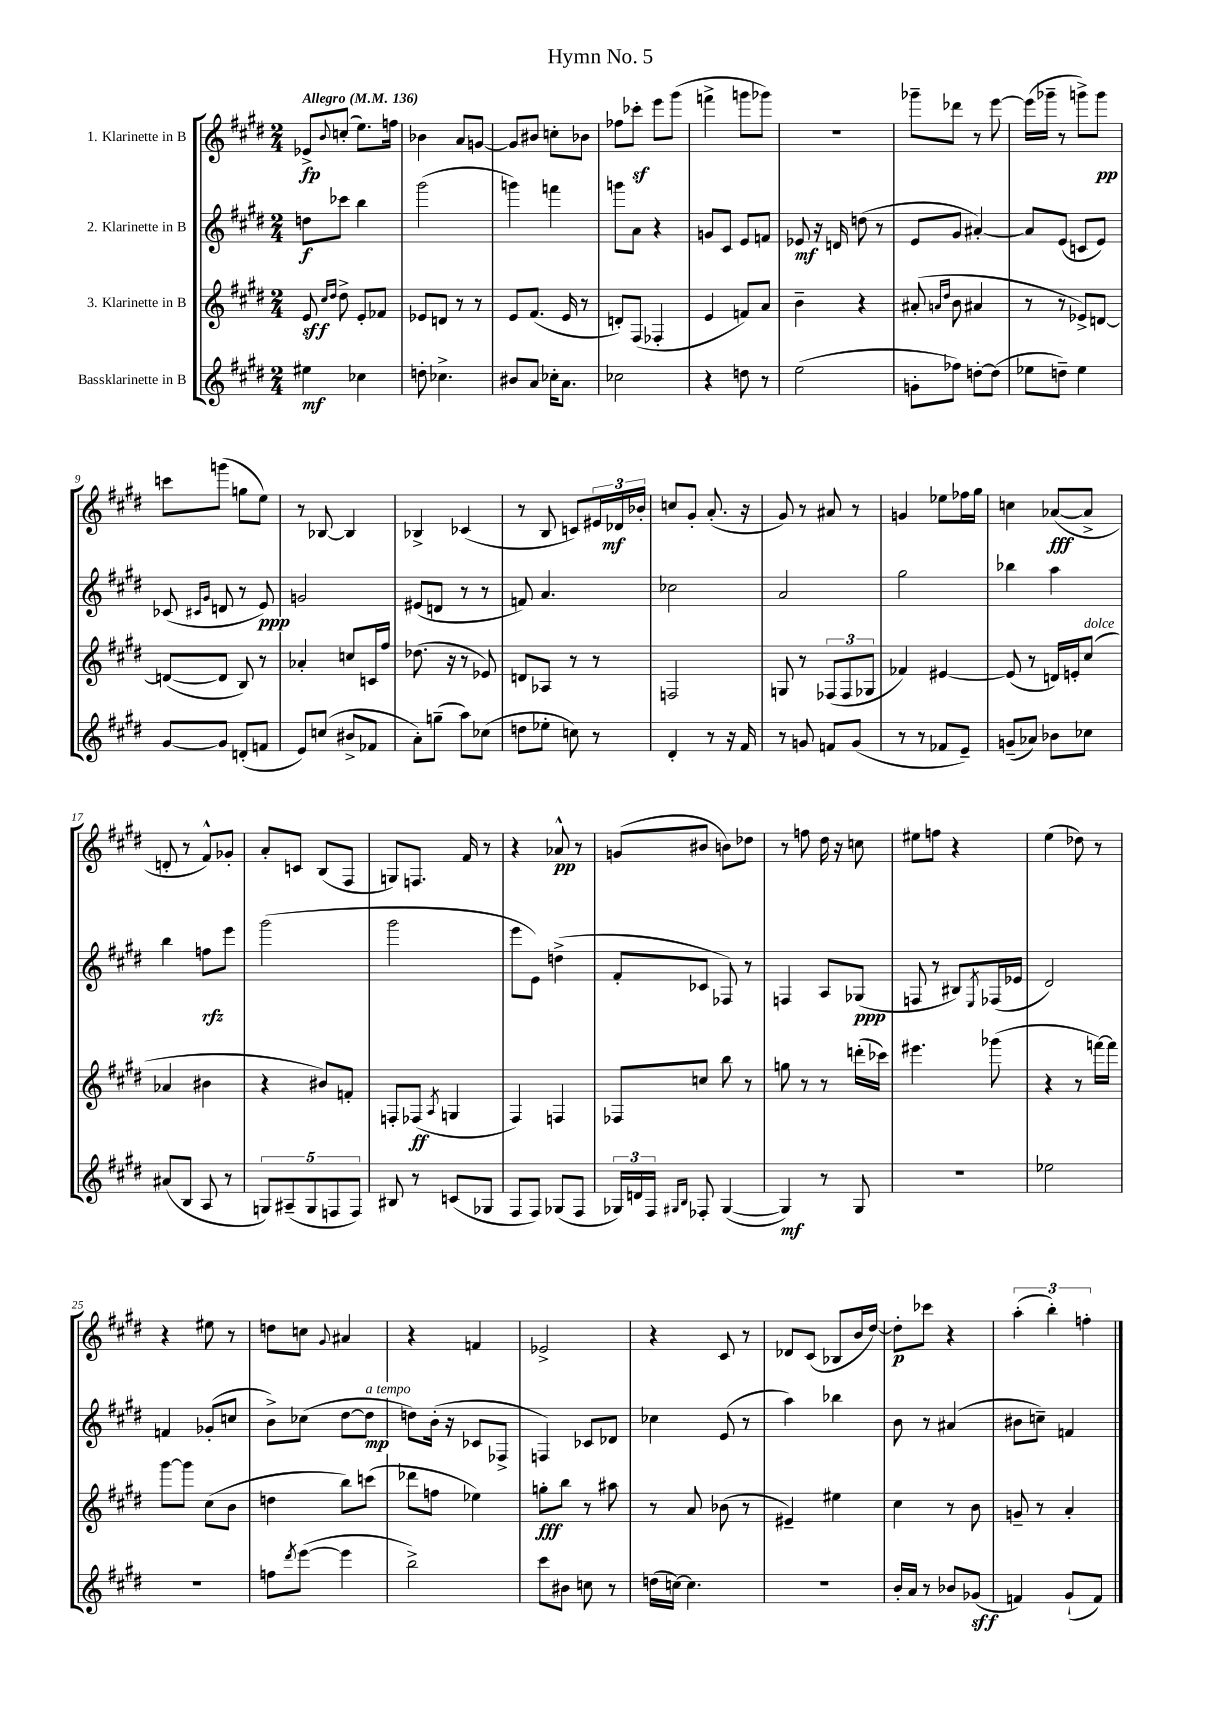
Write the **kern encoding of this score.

**kern	**kern	**kern	**kern
*staff4	*staff3	*staff2	*staff1
*clefG2	*clefG2	*clefG2	*clefG2
*k[f#c#g#d#]	*k[f#c#g#d#]	*k[f#c#g#d#]	*k[f#c#g#d#]
*M2/4	*M2/4	*M2/4	*M2/4
*MM136	*MM136	*MM136	*MM136
4ee#	8e	8dd	8e-^
.	16qqcc#	.	.
.	16qqdd#	.	8qqb
.	8dd#^	8ccc-	(8cc'
4cc-	8e'	4bb	8.ee)
.	8f-	.	.
.	.	.	16ff
=	=	=	=
8dd'	8e-	(2ggg#	4b-
4.cc-^	8d	.	.
.	8r	.	8a
.	8r	.	[8g
=	=	=	=
8b#	8e	4ggg)	8g]
8a	(8.f#	.	8b#
16cc-'	.	4fff	8cc'
8.a	16e	.	.
.	8r	.	8b-
=	=	=	=
2cc-	8d')	8ggg	8ff-
.	(8F#	8a	8ccc-'
.	4F-'	4r	8eee
.	.	.	(8ggg#
=	=	=	=
4r	4e	8g	4fff^
.	.	8c#	.
8dd	8f)	8e	8ggg
8r	8a	8f	8ggg-)
=	=	=	=
(2ee	4b~	8e-	2r
.	.	16r	.
.	.	16d	.
.	4r	(8dd	.
.	.	8r	.
=	=	=	=
8g'	(8a#'	8e	8ggg-~
.	16qqa	.	.
.	16qqdd#	.	.
8ff-)	8b	8g#	8ddd-
[8dd'	4a#	[4a#')	8r
(8dd]	.	.	[8eee
=	=	=	=
8ee-	8r	8a#]	(16eee]
.	.	.	16ggg-~
8dd~)	8r	(8e	8r
4ee-	8e-^)	8c	8ggg^)
.	[8d	8e)	8ggg
=	=	=	=
[8g#	(8d_	(8c-	8ccc
.	.	16qqc#	.
.	.	16qqg#	.
8g#]	8d]	8d	(8ggg
(8d'	8B)	8r	8gg
8f	8r	8e)	8ee)
=	=	=	=
8e)	4a-'	2g	8r
(8cc	.	.	[8B-
8b#^	8cc	.	4B-]
8f-	16c	.	.
.	16ff#	.	.
=	=	=	=
8a')	(8.dd-	(8e#	4B-^
(8gg~	.	8d	.
.	16r	.	.
8aa)	8r	8r	(4c-
(8cc-	8e-)	8r	.
=	=	=	=
8dd	8d	8f)	8r
8ee-'	8A-	4.a	8B
8cc)	8r	.	8c)
8r	8r	.	24e#
.	.	.	24d-
.	.	.	24b-'
=	=	=	=
4d#'	2F	2cc-	8cc
.	.	.	8g#'
8r	.	.	(8.a'
16r	.	.	.
16f#	.	.	16r
=	=	=	=
8r	8G	2a	8g#)
8g	8r	.	8r
8f	(12F-	.	8a#
.	12F-	.	.
(8g	.	.	8r
.	12G-	.	.
=	=	=	=
8r	4f-)	2gg#	4g
8r	.	.	.
8f-	[4e#	.	8ee-
8e~)	.	.	16ff-
.	.	.	16gg#
=	=	=	=
(8g~	(8e#]	4bb-	4cc
8a-)	8r	.	.
8b-	16d)	4aa	([8a-
.	16e'	.	.
8cc-	(8cc#	.	8a-^]
=	=	=	=
(8a#	4a-	4bb	8d'
8B	.	.	8r
8A	4b#	8ff	8f#^^)
8r	.	8eee	8g-'
=	=	=	=
10G)	4r	(2ggg#	8a'
(10A#~	.	.	.
.	.	.	8c
10G	.	.	.
.	8b#)	.	(8B
10F	.	.	.
.	8f'	.	8F#
10F)	.	.	.
=	=	=	=
8B#	8F'	2ggg#	8G)
8r	(8F-	.	8.F
.	8qA	.	.
(8c	4G	.	.
.	.	.	16f#
8G-	.	.	8r
=	=	=	=
8F#	4F#)	8eee	4r
8F#)	.	8e)	.
(8G-	4F	(4dd^	8a-^^
8F#	.	.	8r
=	=	=	=
24G-)	8F-	8f#'	(8g
24d	.	.	.
24F#	.	.	.
16qqG#	.	.	.
16qqB	.	.	.
8F-'	8cc	8c-	8b#
([4G#	8bb	8F-)	8b)
.	8r	8r	8dd-
=	=	=	=
4G#])	8gg	4F	8r
.	8r	.	8ff
8r	8r	8A	16dd#
.	.	.	16r
8G#	(16ddd'	(8G-	8cc
.	16ccc-)	.	.
=	=	=	=
2r	4.eee#	8F	8ee#
.	.	8r	8ff
.	.	8B#)	4r
.	.	8qE	.
.	(8ggg-	(16F-	.
.	.	16e-	.
=	=	=	=
2ee-	4r	2d#)	(4ee
.	8r	.	8dd-)
.	[16fff)	.	8r
.	16fff]	.	.
=	=	=	=
2r	[8ggg#	4f	4r
.	8ggg#]	.	.
.	(8cc#	(8g-'	8ee#
.	8b	8cc	8r
=	=	=	=
8ff	4dd	8b^)	8dd
8qddd#	.	.	.
([8eee	.	(8cc-	8cc
.	.	.	8qqg#
4eee]	8bb)	[8dd#	4a#
.	(8ccc	8dd#]	.
=	=	=	=
2bb^)	8ddd-	8dd)	4r
.	8ff	(16b'	.
.	.	16r	.
.	4ee-)	8c-	4f
.	.	8F-^	.
=	=	=	=
8ccc#	8gg'	4F)	2e-^
8b#	8bb	.	.
8cc	8r	8c-	.
8r	8aa#	8d-	.
=	=	=	=
(16dd	8r	4cc-	4r
[16cc)	.	.	.
4.cc]	8a	.	.
.	(8b-	(8e	8c#
.	8r	8r	8r
=	=	=	=
2r	4e#~)	4aa)	8d-
.	.	.	(8c#
.	4ee#	4bb-	8B-
.	.	.	16b
.	.	.	[16dd#)
=	=	=	=
16b'	4cc#	8b	8dd#']
16a	.	.	.
8r	.	8r	8ccc-
8b-	8r	(4a#	4r
(8g-	8b	.	.
=	=	=	=
4f)	8g~	8b#	(6aa'
.	8r	8cc~)	.
.	.	.	6bb')
(8g#`	4a'	4f	.
.	.	.	6ff'
8f)	.	.	.
==	==	==	==
*-	*-	*-	*-
